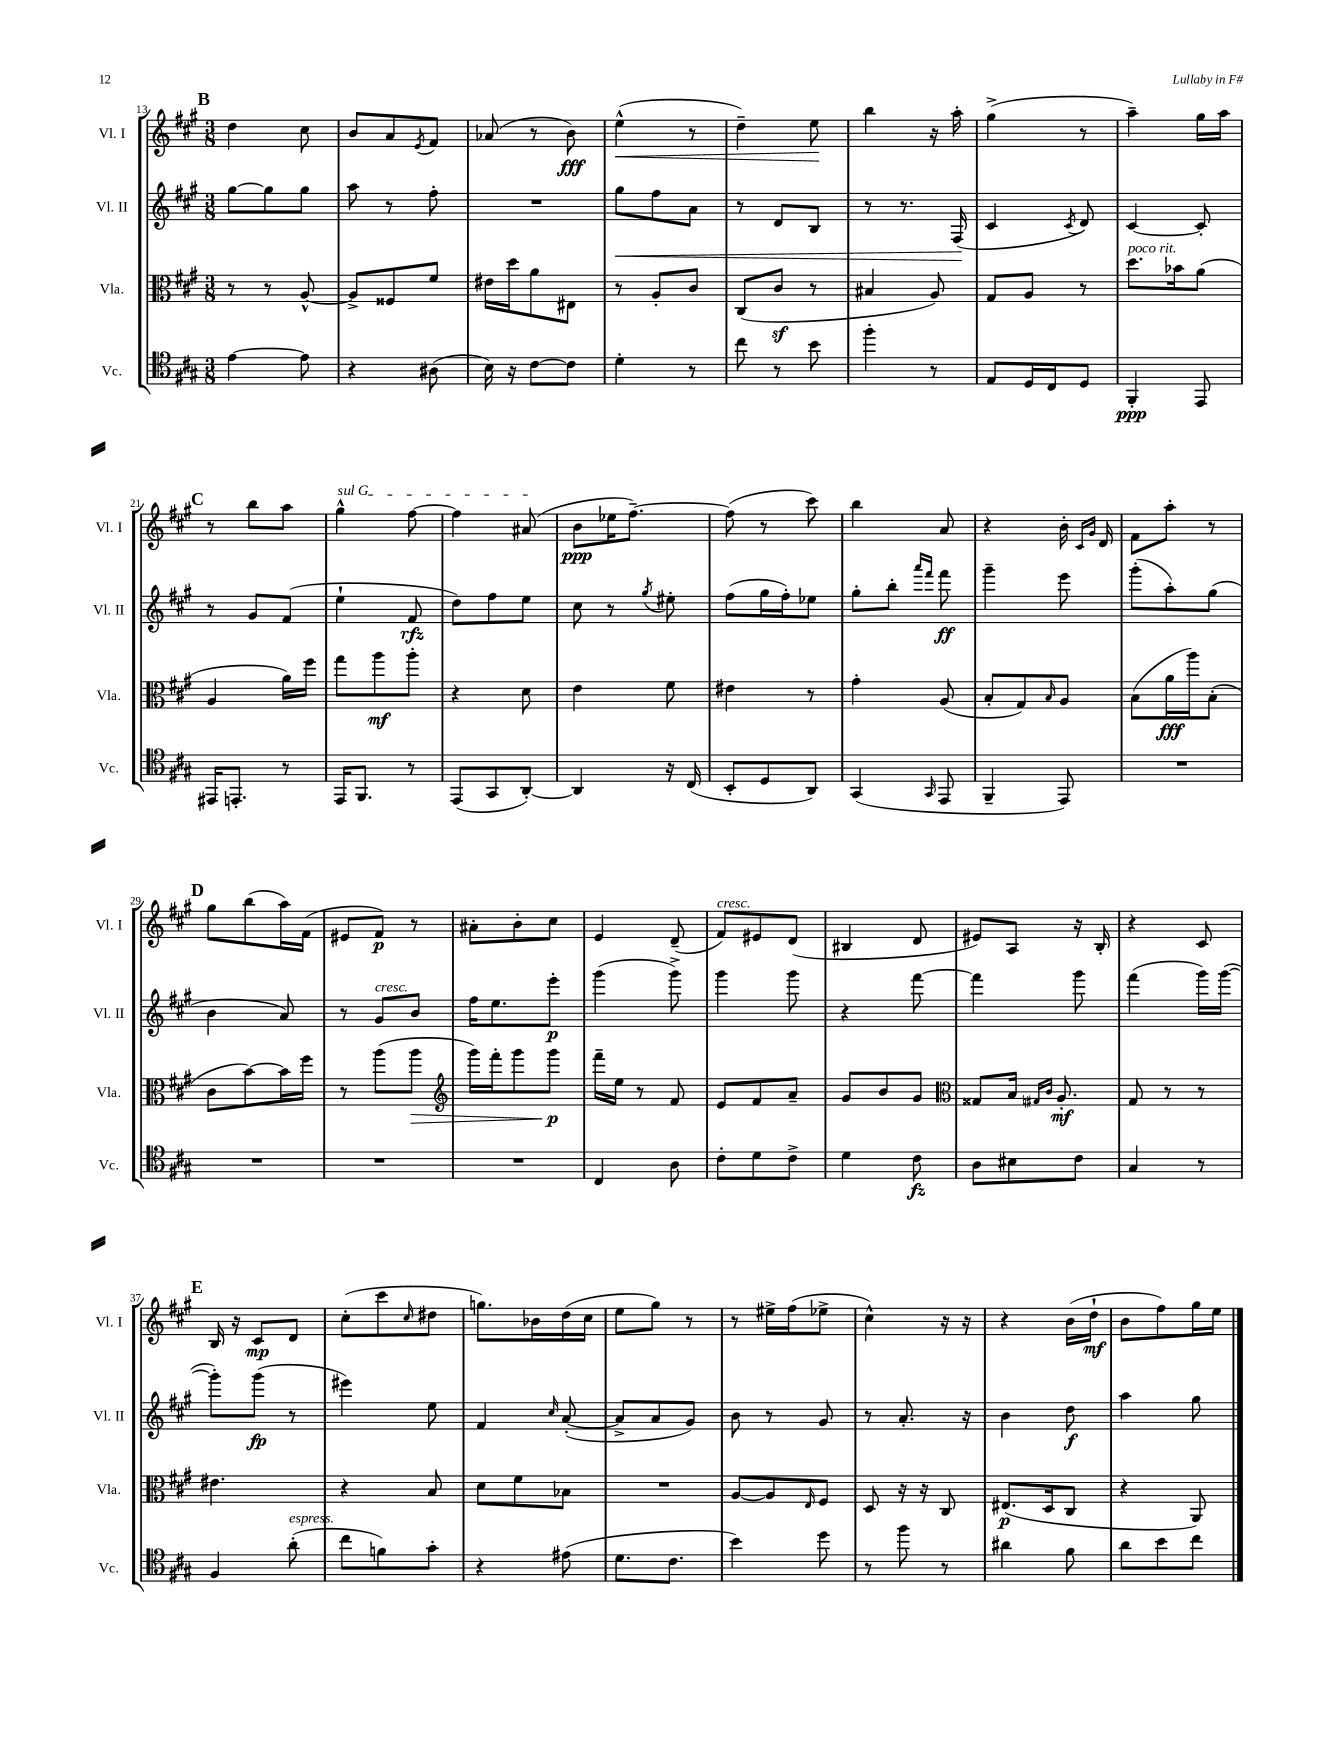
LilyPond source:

<<
\new StaffGroup <<
\new Staff = "s0" \with { instrumentName = "Vl. I" shortInstrumentName = "Vl. I" } {
    \clef treble \key a \major \numericTimeSignature \time 3/8
    \mark \markup { \bold "B" } d''4 cis''8 |
    b'8 a'8 \acciaccatura { e'8 } fis'8 |
    aes'8( r8 b'8\fff) |
    e''4-^\<( r8 |
    d''4--) e''8\! |
    b''4 r16 a''16-. |
    gis''4->( r8 |
    a''4--) gis''16 a''16 |
    \mark \markup { \bold "C" } r8 b''8 a''8 |
    \once \override TextSpanner.bound-details.left.text = \markup { \italic "sul G" } gis''4-^\startTextSpan fis''8~ |
    fis''4 ais'8\stopTextSpan( |
    b'8\ppp ees''16 fis''8.~--) |
    fis''8( r8 cis'''8) |
    b''4 a'8 |
    r4 b'16-. \grace { cis'16 gis'16 } d'16 |
    fis'8 a''8-. r8 |
    \mark \markup { \bold "D" } gis''8 b''8( a''16) fis'16( |
    eis'8 fis'8\p) r8 |
    ais'8-. b'8-. cis''8 |
    e'4 d'8--( |
    fis'8^\markup { \italic "cresc." }) eis'8 d'8( |
    bis4 d'8 |
    eis'8) a8 r16 b16-. |
    r4 cis'8 |
    \mark \markup { \bold "E" } b16 r16 cis'8\mp d'8 |
    cis''8-.( cis'''8 \grace { cis''16 } dis''8 |
    g''8.) bes'16 d''16( cis''16 |
    e''8 gis''8) r8 |
    r8 eis''16-> fis''16( ees''8-> |
    cis''4-^) r16 r16 |
    r4 b'16( d''16-!\mf |
    b'8 fis''8) gis''16 e''16 \bar "|." |
}
\new Staff = "s1" \with { instrumentName = "Vl. II" shortInstrumentName = "Vl. II" } {
    \clef treble \key a \major \numericTimeSignature \time 3/8
    \mark \markup { \bold "B" } gis''8~ gis''8 gis''8 |
    a''8 r8 fis''8-. |
    R4. |
    gis''8\< fis''8 a'8 |
    r8 d'8 b8 |
    r8 r8. fis16\!( |
    cis'4 \acciaccatura { cis'8 } d'8) |
    cis'4~ cis'8-. |
    \mark \markup { \bold "C" } r8 gis'8 fis'8( |
    e''4-! fis'8\rfz |
    d''8) fis''8 e''8 |
    cis''8 r8 \acciaccatura { gis''8 } eis''8-. |
    fis''8( gis''16 fis''16-.) ees''8 |
    gis''8-. b''8-. \grace { a'''16 fis'''16 } fis'''8\ff |
    gis'''4-- e'''8 |
    gis'''8-.( a''8-.) gis''8( |
    \mark \markup { \bold "D" } b'4 a'8) |
    r8 gis'8^\markup { \italic "cresc." } b'8 |
    fis''16 e''8. e'''8-.\p |
    gis'''4( gis'''8->) |
    gis'''4 gis'''8 |
    r4 fis'''8~ |
    fis'''4 gis'''8 |
    fis'''4( gis'''16) gis'''16~( |
    \mark \markup { \bold "E" } gis'''8-.) gis'''8\fp( r8 |
    eis'''4) e''8 |
    fis'4 \grace { cis''16 } a'8~-.( |
    a'8-> a'8 gis'8) |
    b'8 r8 gis'8 |
    r8 a'8.-. r16 |
    b'4 d''8\f |
    a''4 gis''8 \bar "|." |
}
\new Staff = "s2" \with { instrumentName = "Vla." shortInstrumentName = "Vla." } {
    \clef alto \key a \major \numericTimeSignature \time 3/8
    \mark \markup { \bold "B" } r8 r8 a8~-^ |
    a8-> fisis8 fis'8 |
    eis'16 d''16 a'8 eis8 |
    r8 a8-. cis'8 |
    cis8( cis'8\sf r8 |
    bis4 a8) |
    gis8 a8 r8 |
    d''8.^\markup { \italic "poco rit." } bes'16 a'8( |
    \mark \markup { \bold "C" } a4 a'16) fis''16 |
    gis''8 a''8\mf a''8-. |
    r4 d'8 |
    e'4 fis'8 |
    eis'4 r8 |
    gis'4-. a8( |
    b8-. gis8) \grace { b16 } a8 |
    b8( a'16\fff a''16) b8-.( |
    \mark \markup { \bold "D" } cis'8 b'8~) b'16 fis''16 |
    r8 a''8( a''8\> |
    \clef treble gis'''16) fis'''16-. gis'''8 gis'''8\p\! |
    fis'''16-- e''16 r8 fis'8 |
    e'8 fis'8 a'8-- |
    gis'8 b'8 gis'8 |
    \clef alto gisis8 b16 \grace { gis16 cis'16 } a8.-.\mf |
    gis8 r8 r8 |
    \mark \markup { \bold "E" } eis'4. |
    r4 b8 |
    d'8 fis'8 bes8 |
    R4. |
    a8~ a8 \grace { e16 } fis8 |
    d8 r16 r16 cis8 |
    eis8.\p( d16 cis8 |
    r4 a,8) \bar "|." |
}
\new Staff = "s3" \with { instrumentName = "Vc." shortInstrumentName = "Vc." } {
    \clef tenor \key a \major \numericTimeSignature \time 3/8
    \mark \markup { \bold "B" } e'4~ e'8 |
    r4 ais8( |
    b16) r16 cis'8~ cis'8 |
    d'4-. r8 |
    cis''8 r8 b'8 |
    fis''4-. r8 |
    e8 d16 cis16 d8 |
    fis,4-.\ppp e,8 |
    \mark \markup { \bold "C" } eis,16 e,8.-. r8 |
    e,16 fis,8. r8 |
    e,8( gis,8 a,8~-.) |
    a,4 r16 cis16( |
    b,8-. d8 a,8) |
    gis,4( \grace { gis,16 } e,8 |
    fis,4-- e,8) |
    R4. |
    \mark \markup { \bold "D" } R4. |
    R4. |
    R4. |
    cis4 a8 |
    cis'8-. d'8 cis'8-> |
    d'4 cis'8\fz |
    a8 bis8 cis'8 |
    gis4 r8 |
    \mark \markup { \bold "E" } fis4 a'8-.^\markup { \italic "espress." }( |
    cis''8 f'8) gis'8-. |
    r4 eis'8( |
    d'8. cis'8. |
    b'4) d''8 |
    r8 fis''8 r8 |
    ais'4 fis'8 |
    a'8 b'8 cis''8 \bar "|." |
}
>>
>>
\layout { \context { \Score currentBarNumber = #13 } }
